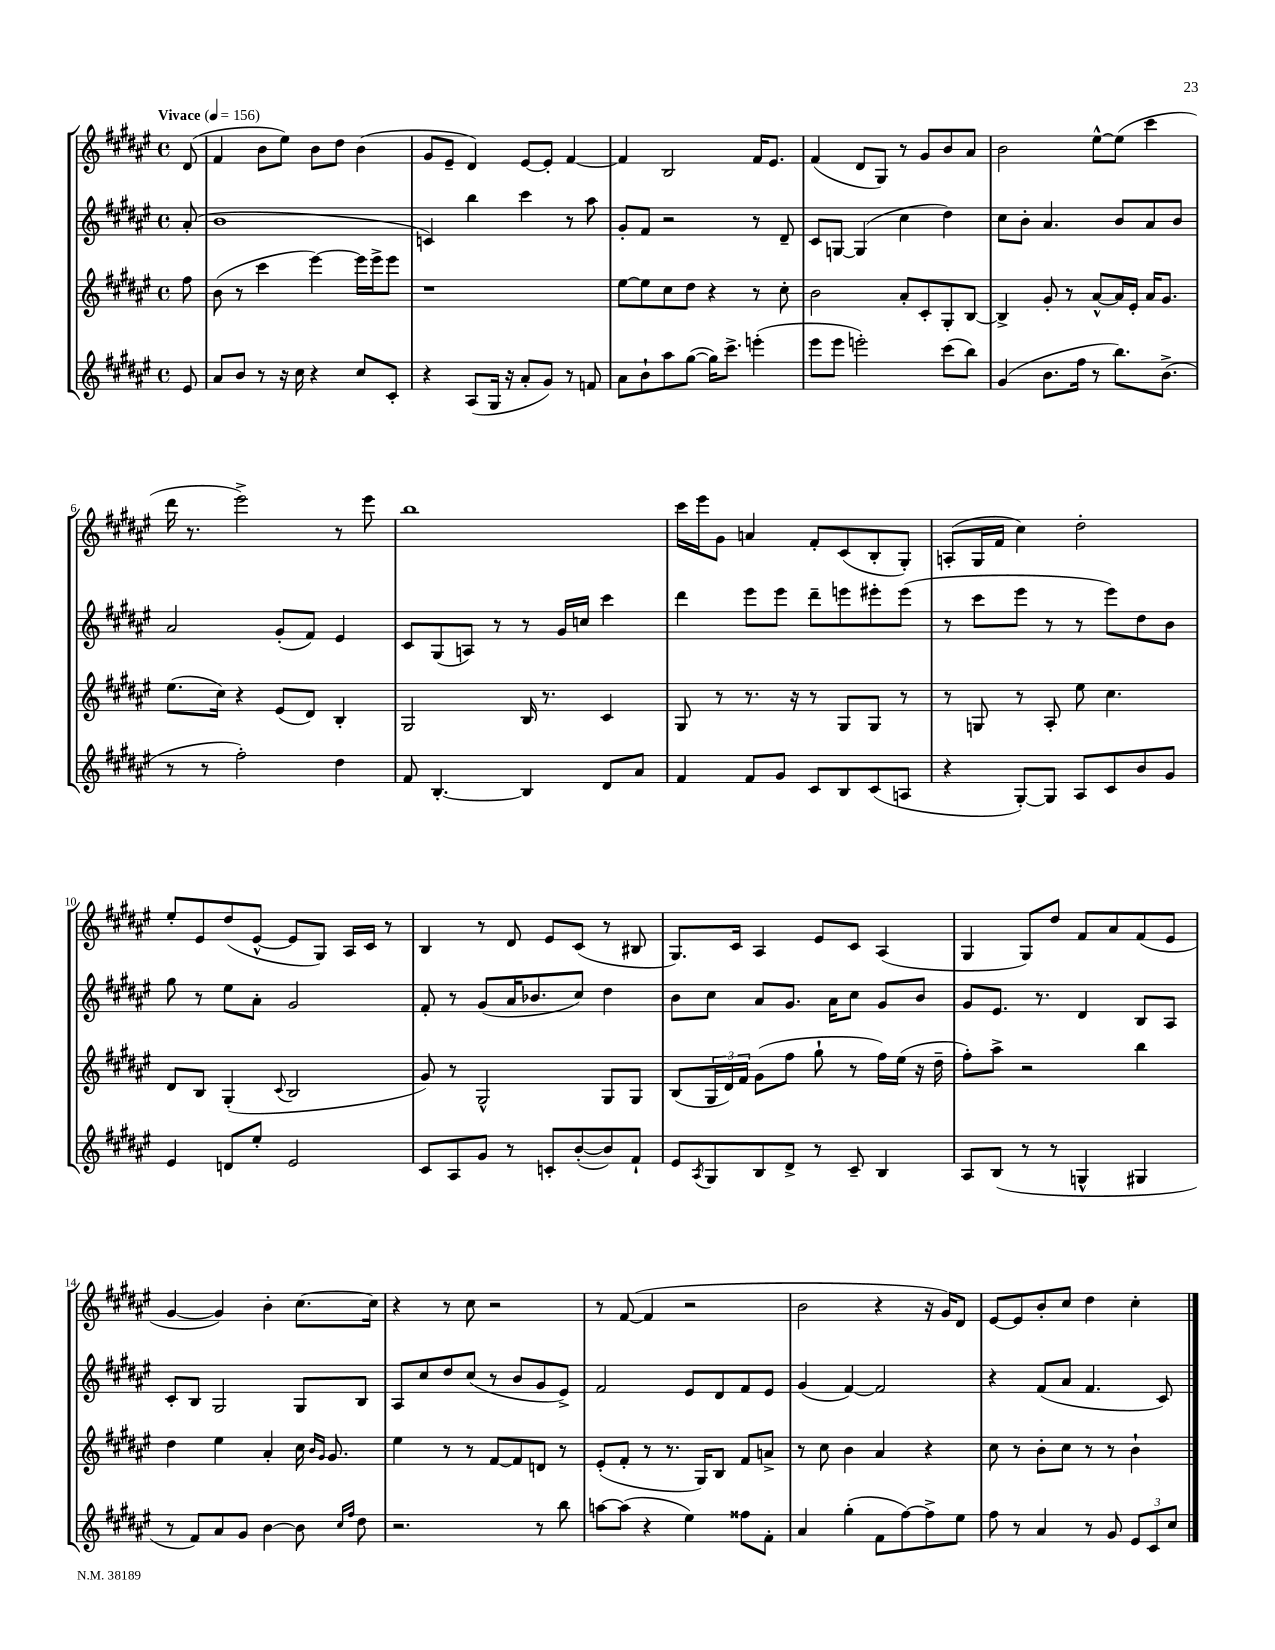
<<
\new StaffGroup <<
\new Staff = "s0" {
    \clef treble \key fis \major \defaultTimeSignature \time 4/4 \partial 8 \tempo "Vivace" 4 = 156
    dis'8( |
    fis'4 b'8 eis''8) b'8 dis''8 b'4( |
    gis'8 eis'8-- dis'4) eis'8~ eis'8-. fis'4~ |
    fis'4 b2 fis'16 eis'8. |
    fis'4( dis'8 gis8) r8 gis'8 b'8 ais'8 |
    b'2 eis''8~-^ eis''8( cis'''4 |
    dis'''16 r8. eis'''2->) r8 eis'''8 |
    b''1 |
    cis'''16 eis'''16 gis'8 a'4 fis'8-. cis'8( b8-. gis8-.) |
    a8-.( gis16 fis'16 cis''4) dis''2-. |
    eis''8-. eis'8 dis''8( eis'8~-^ eis'8 gis8) ais16 cis'16 r8 |
    b4 r8 dis'8 eis'8 cis'8( r8 bis8 |
    gis8.) cis'16 ais4 eis'8 cis'8 ais4( |
    gis4 gis8) dis''8 fis'8 ais'8 fis'8( eis'8 |
    gis'4~ gis'4) b'4-. cis''8.~ cis''16 |
    r4 r8 cis''8 r2 |
    r8 fis'8~( fis'4 r2 |
    b'2 r4 r16 gis'16) dis'8 |
    eis'8~ eis'8 b'8-. cis''8 dis''4 cis''4-. \bar "|." |
}
\new Staff = "s1" {
    \clef treble \key fis \major \defaultTimeSignature \time 4/4 \partial 8
    ais'8-.( |
    b'1 |
    c'4) b''4 cis'''4 r8 ais''8 |
    gis'8-. fis'8 r2 r8 dis'8-- |
    cis'8 g8~ g4( cis''4 dis''4) |
    cis''8 b'8-. ais'4. b'8 ais'8 b'8 |
    ais'2 gis'8-.( fis'8) eis'4 |
    cis'8 gis8( a8) r8 r8 gis'16 c''16 cis'''4 |
    dis'''4 eis'''8 eis'''8 dis'''8-- e'''8 eis'''8-. eis'''8( |
    r8 cis'''8 eis'''8 r8 r8 eis'''8) dis''8 b'8 |
    gis''8 r8 eis''8 ais'8-. gis'2 |
    fis'8-. r8 gis'8( ais'16 bes'8. cis''8) dis''4 |
    b'8 cis''8 ais'8 gis'8. ais'16 cis''8 gis'8 b'8 |
    gis'8 eis'8. r8. dis'4 b8 ais8 |
    cis'8-. b8 gis2 gis8 b8 |
    ais8 cis''8 dis''8 cis''8( r8 b'8 gis'8 eis'8->) |
    fis'2 eis'8 dis'8 fis'8 eis'8 |
    gis'4( fis'4~) fis'2 |
    r4 fis'8( ais'8 fis'4. cis'8) \bar "|." |
}
\new Staff = "s2" {
    \clef treble \key fis \major \defaultTimeSignature \time 4/4 \partial 8
    fis''8 |
    b'8( r8 cis'''4 eis'''4~) eis'''16 eis'''16-> eis'''8 |
    r1 |
    eis''8~ eis''8 cis''8 dis''8 r4 r8 cis''8-. |
    b'2 ais'8-. cis'8-. gis8-. b8~ |
    b4-> gis'8-. r8 ais'8~-^ ais'16 eis'16-. ais'16 gis'8. |
    eis''8.( cis''16) r4 eis'8( dis'8) b4-. |
    gis2 b16 r8. cis'4 |
    gis8 r8 r8. r16 r8 gis8 gis8 r8 |
    r8 g8 r8 ais8-. eis''8 cis''4. |
    dis'8 b8 gis4-.( \appoggiatura { cis'8 } b2 |
    gis'8) r8 gis2-^ gis8 gis8 |
    b8( \tuplet 3/2 { gis16 dis'16) fis'16 } gis'8( fis''8 gis''8-! r8 fis''16) eis''16( r16 dis''16-- |
    fis''8-.) ais''8-> r2 b''4 |
    dis''4 eis''4 ais'4-. cis''16 \grace { b'16 gis'16 } gis'8. |
    eis''4 r8 r8 fis'8~ fis'8 d'8 r8 |
    eis'8-.( fis'8-. r8 r8. gis16) b8 fis'8 a'8-> |
    r8 cis''8 b'4 ais'4 r4 |
    cis''8 r8 b'8-. cis''8 r8 r8 b'4-! \bar "|." |
}
\new Staff = "s3" {
    \clef treble \key fis \major \defaultTimeSignature \time 4/4 \partial 8
    eis'8 |
    ais'8 b'8 r8 r16 cis''16 r4 cis''8 cis'8-. |
    r4 ais8( gis16 r16 ais'8-. gis'8) r8 f'8 |
    ais'8 b'8-! ais''8 gis''8~( gis''16) cis'''8.-> e'''4-.( |
    eis'''8 eis'''8 e'''2-.) cis'''8( b''8) |
    gis'4( b'8. fis''16 r8 b''8.) b'8.->( |
    r8 r8 fis''2-.) dis''4 |
    fis'8 b4.~-. b4 dis'8 ais'8 |
    fis'4 fis'8 gis'8 cis'8 b8 cis'8( a8 |
    r4 gis8~-.) gis8 ais8 cis'8 b'8 gis'8 |
    eis'4 d'8 eis''8-. eis'2 |
    cis'8 ais8 gis'8 r8 c'8-. b'8~-.( b'8) fis'8-! |
    eis'8 \acciaccatura { ais8 } gis8 b8 dis'8-> r8 cis'8-- b4 |
    ais8 b8( r8 r8 g4-^ gis4 |
    r8 fis'8) ais'8 gis'8 b'4~ b'8 \grace { cis''16 fis''16 } dis''8 |
    r2. r8 b''8 |
    a''8~ a''8( r4 eis''4) fisis''8 fis'8-. |
    ais'4 gis''4-.( fis'8 fis''8~) fis''8-> eis''8 |
    fis''8 r8 ais'4 r8 gis'8 \tuplet 3/2 { eis'8 cis'8 cis''8 } \bar "|." |
}
>>
>>
